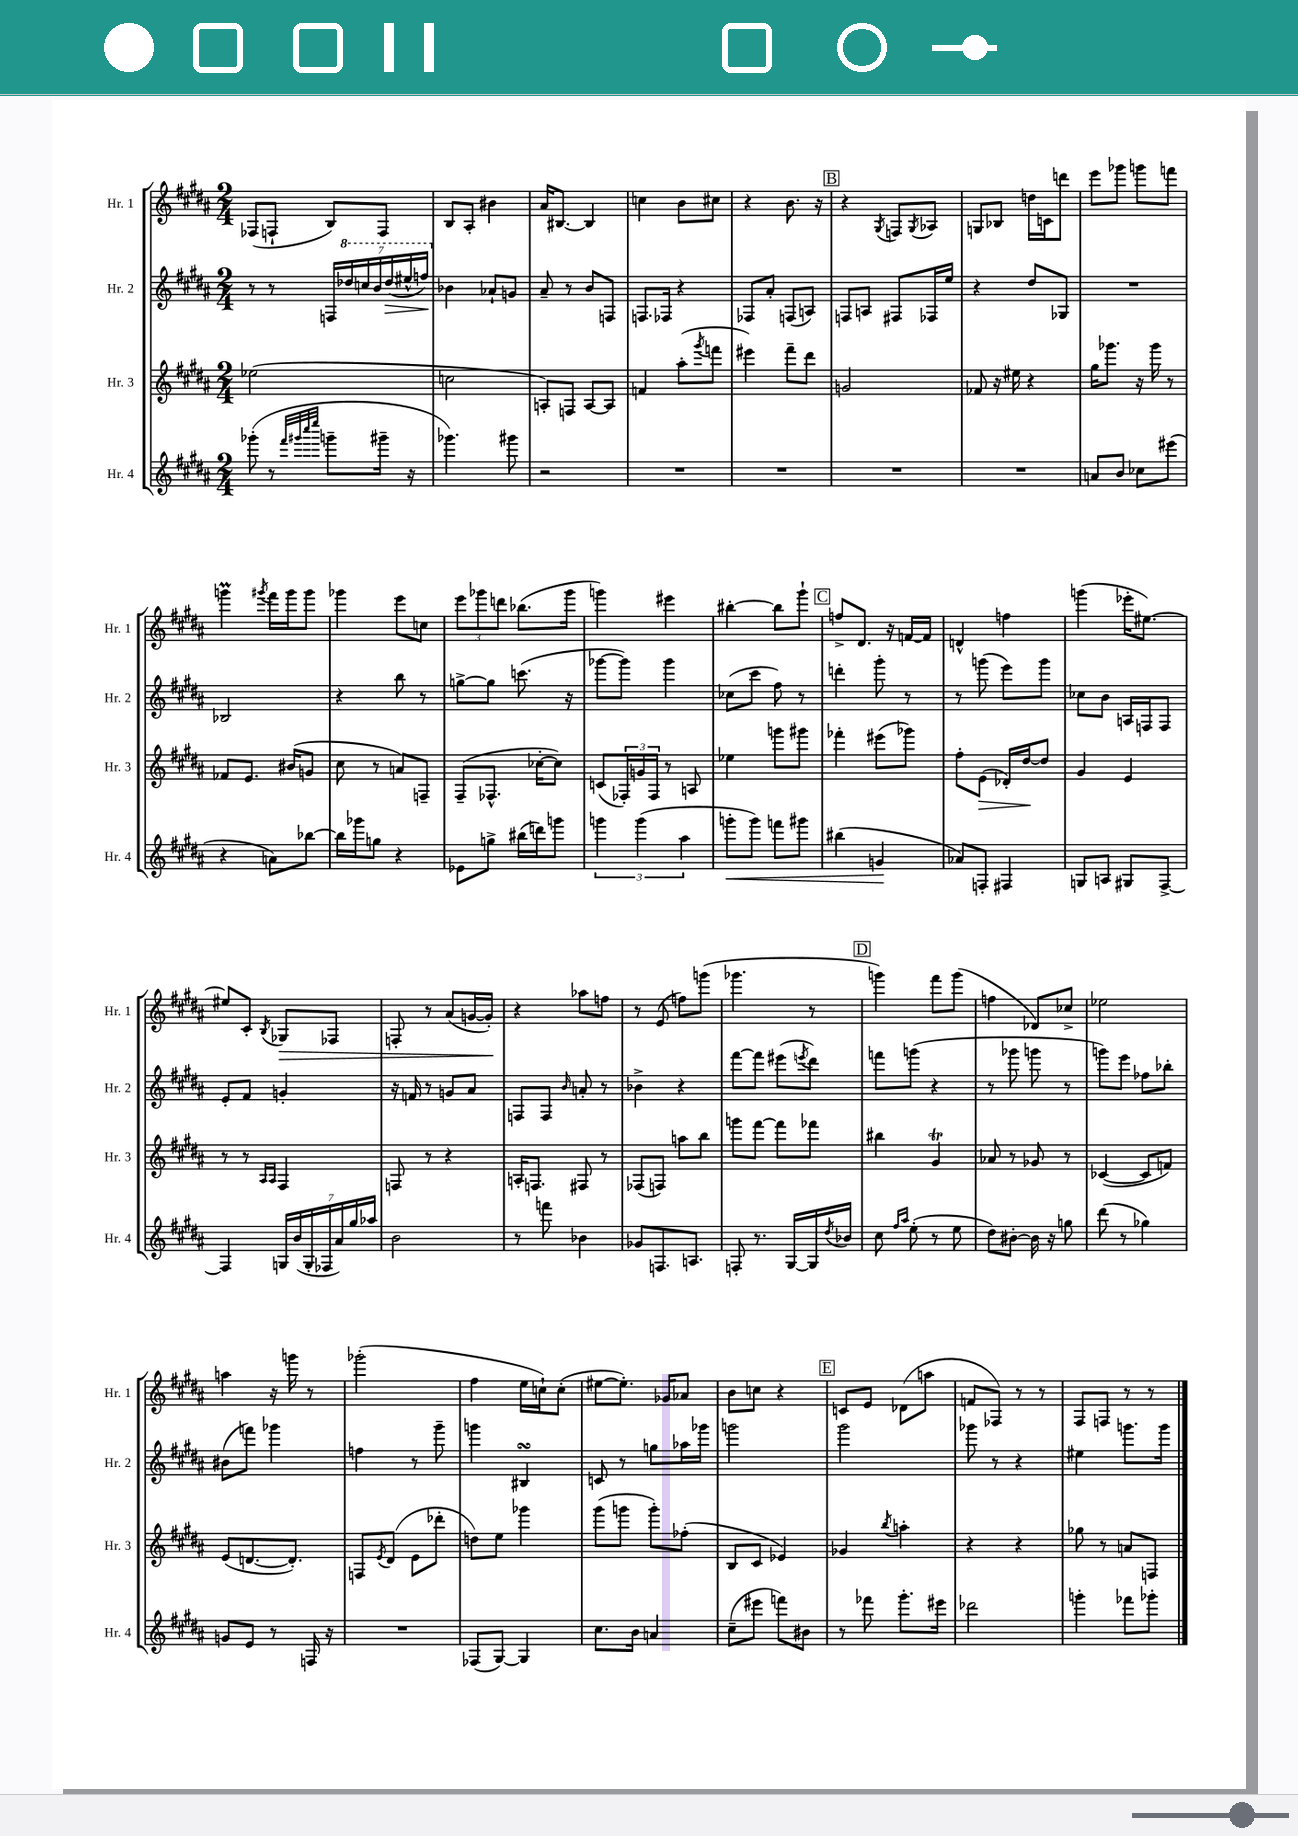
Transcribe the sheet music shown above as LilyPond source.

<<
\new StaffGroup <<
\new Staff = "s0" \with { instrumentName = "Hr. 1" shortInstrumentName = "Hr. 1" } {
    \clef treble \key b \major \numericTimeSignature \time 2/4
    fes8( f8-! b8) f8 |
    b8 ais8-. bis'4 |
    ais'16 bis8.~ bis4 |
    c''4 b'8 cis''8 |
    r4 b'8. r16 |
    \mark \markup { \box "B" } r4 \acciaccatura { gis8 } f8 \acciaccatura { gis8 } aes8 |
    g8 bes8 d''16 c'16 d'''8 |
    e'''8 ges'''8 g'''8 f'''8 |
    g'''4\prall \acciaccatura { gis'''8 } fis'''16 gis'''16 gis'''8 |
    ges'''4 e'''8 c''8 |
    \tuplet 3/2 { e'''8 ges'''8 d'''8 } bes''8.( ges'''16 |
    g'''4) eis'''4 |
    bis''4~-. bis''8 gis'''8-! |
    \mark \markup { \box "C" } f''8-> dis'8. r16 f'16~ f'16 |
    d'4-^ f''4 |
    g'''4( ees'''16-. eis''8.~) |
    eis''8 cis'8-. \acciaccatura { b8 } ges8\> fes8 |
    f8-. r8 ais'8( g'16~ g'16-.\!) |
    r4 aes''8 f''8 |
    r8 e'8( f''8) g'''8( |
    ges'''4. r8 |
    \mark \markup { \box "D" } g'''4) fis'''8 g'''8( |
    f''4 des'8) ces''8-> |
    ees''2 |
    a''4 r16 g'''16 r8 |
    ges'''2-.( |
    fis''4 e''16 c''16-!) c''8-.( |
    eis''8~ eis''8.-.) ges'16 aes'8 |
    b'8 c''8 r4 |
    \mark \markup { \box "E" } c'8 e'8 des'8( a''8 |
    f'8 fes8) r8 r8 |
    fis8 f8 r8 r8 \bar "|." |
}
\new Staff = "s1" \with { instrumentName = "Hr. 2" shortInstrumentName = "Hr. 2" } {
    \clef treble \key b \major \numericTimeSignature \time 2/4
    r8 r8 \tuplet 7/4 { f16 \ottava #1 des'''16 c'''16 b''16 des'''16\>( eis'''16-^ f'''16\!) \ottava #0 } |
    bes'4 aes'8-! g'8 |
    ais'8-- r8 b'8 f8 |
    f8. fes16 r4 |
    fes8 ais'8-. f8( a8) |
    \mark \markup { \box "B" } f8 a8 fis8 fes16 e''16 |
    r4 dis''8 ges8 |
    R2 |
    bes2 |
    r4 b''8 r8 |
    g''8~-> g''8 c'''8.( r16 |
    ges'''8~ ges'''8) ges'''4 |
    ces''8( cis'''8 fis''8) r8 |
    \mark \markup { \box "C" } d'''4-. gis'''8-. r8 |
    r8 g'''8( e'''8) g'''8 |
    ces''8 b'8 a16 f16 f8 |
    e'8-. fis'8 g'4-. |
    r16 f'16 r8 g'8 ais'8 |
    f8 f8 \grace { b'16 } a'8-. r8 |
    bes'4-> r4 |
    fis'''8~ fis'''8 eis'''8( \acciaccatura { e'''8 } dis'''8) |
    \mark \markup { \box "D" } f'''8 g'''8( r4 |
    r8 ges'''8 g'''8 r8 |
    g'''8) e'''8 fes''8 bes''8-. |
    bis'8( f'''8) ges'''4 |
    f''4 r8 gis'''8-- |
    g'''4 bis4\turn |
    c'8 r8 g''8 aes''16 ges'''16 |
    g'''2 |
    \mark \markup { \box "E" } gis'''2 |
    ges'''8 r8 r4 |
    eis''4 g'''8. g'''16 \bar "|." |
}
\new Staff = "s2" \with { instrumentName = "Hr. 3" shortInstrumentName = "Hr. 3" } {
    \clef treble \key b \major \numericTimeSignature \time 2/4
    ees''2( |
    c''2 |
    a8-.) f8 a8~ a8 |
    f'4 ais''8-.( \acciaccatura { gis'''8 } f'''8 |
    eis'''4) fis'''8-- dis'''8 |
    \mark \markup { \box "B" } g'2 |
    fes'8 r16 eis''16 r4 |
    gis''16 ges'''8. r16 ges'''16 r8 |
    fes'8 e'8. bis'16( g'8 |
    cis''8 r8 a'8) f8-- |
    fis8--( fes8.-^ ces''16~-. ces''8) |
    c'8( \tuplet 3/2 { fes16-.) g'16 fes16 } r8 a8 |
    ees''4 g'''8 gis'''8 |
    \mark \markup { \box "C" } fes'''4-. eis'''8( ges'''8) |
    fis''8-. e'8\>( des'16-.) dis''16~\! dis''8 |
    gis'4 e'4 |
    r8 r8 \grace { ais16 ais16 } fis4 |
    f8 r8 r4 |
    a16-. f8. fis8 r8 |
    fes8( f8) a''8 b''8 |
    g'''8 fis'''8~ fis'''8 fes'''8 |
    \mark \markup { \box "D" } bis''4 gis'4\trill |
    aes'8 r8 ges'8 r8 |
    ces'4~( ces'8 f'8) |
    e'8( d'8.~ d'8.-.) |
    f8 \acciaccatura { e'8 } dis'8( e'8 des'''8-. |
    d''8) e''8 ges'''4 |
    gis'''8( g'''8 g'''8-.) fes''8-.( |
    b8 cis'8 ees'4) |
    \mark \markup { \box "E" } ges'4 \acciaccatura { b''8 } a''4-. |
    r4 r4 |
    ges''8 r8 a'8 f8 \bar "|." |
}
\new Staff = "s3" \with { instrumentName = "Hr. 4" shortInstrumentName = "Hr. 4" } {
    \clef treble \key b \major \numericTimeSignature \time 2/4
    ges'''8-.( r8 \grace { fis'''32 gis'''32 cis''''32 e''''32 } g'''8-- gis'''16-- r16 |
    ges'''4.) gis'''8 |
    r2 |
    R2 |
    R2 |
    \mark \markup { \box "B" } R2 |
    R2 |
    a'8 b'8 ces''8 eis'''8( |
    r4 a'8) bes''8~ |
    bes''16 ges'''16 g''8 r4 |
    ees'8 g''8-> bis''16( d'''16) g'''8 |
    \tuplet 3/2 { g'''4 g'''4( ais''4 } |
    g'''8-.\< g'''8) f'''8 gis'''8 |
    \mark \markup { \box "C" } bis''4( g'4\! |
    aes'8) f8-. fis4 |
    g8 a8 gis8 fis8~-> |
    fis4 \tuplet 7/4 { g16 b'16( g16-. fes16 ais'16) gis''16 aes''16 } |
    b'2 |
    r8 f'''8 bes'4 |
    ges'8 f8. a8. |
    f8-. r8. gis16~ gis16 \acciaccatura { dis''8 } bes'16 |
    \mark \markup { \box "D" } cis''8 \grace { fis''16 ais''16 } e''8-.( r8 e''8 |
    dis''8) bis'8~-. bis'16 r16 g''8 |
    dis'''8( r8 ges''4) |
    g'8 e'8 r8 f16 r16 |
    R2 |
    fes8( gis8~) gis4 |
    cis''8. b'16 a'4 |
    cis''8--( eis'''8 f'''8) bis'8 |
    \mark \markup { \box "E" } r8 fes'''8 gis'''8.-. eis'''16 |
    des'''2 |
    g'''4-. fes'''8 ges'''8-. \bar "|." |
}
>>
>>
